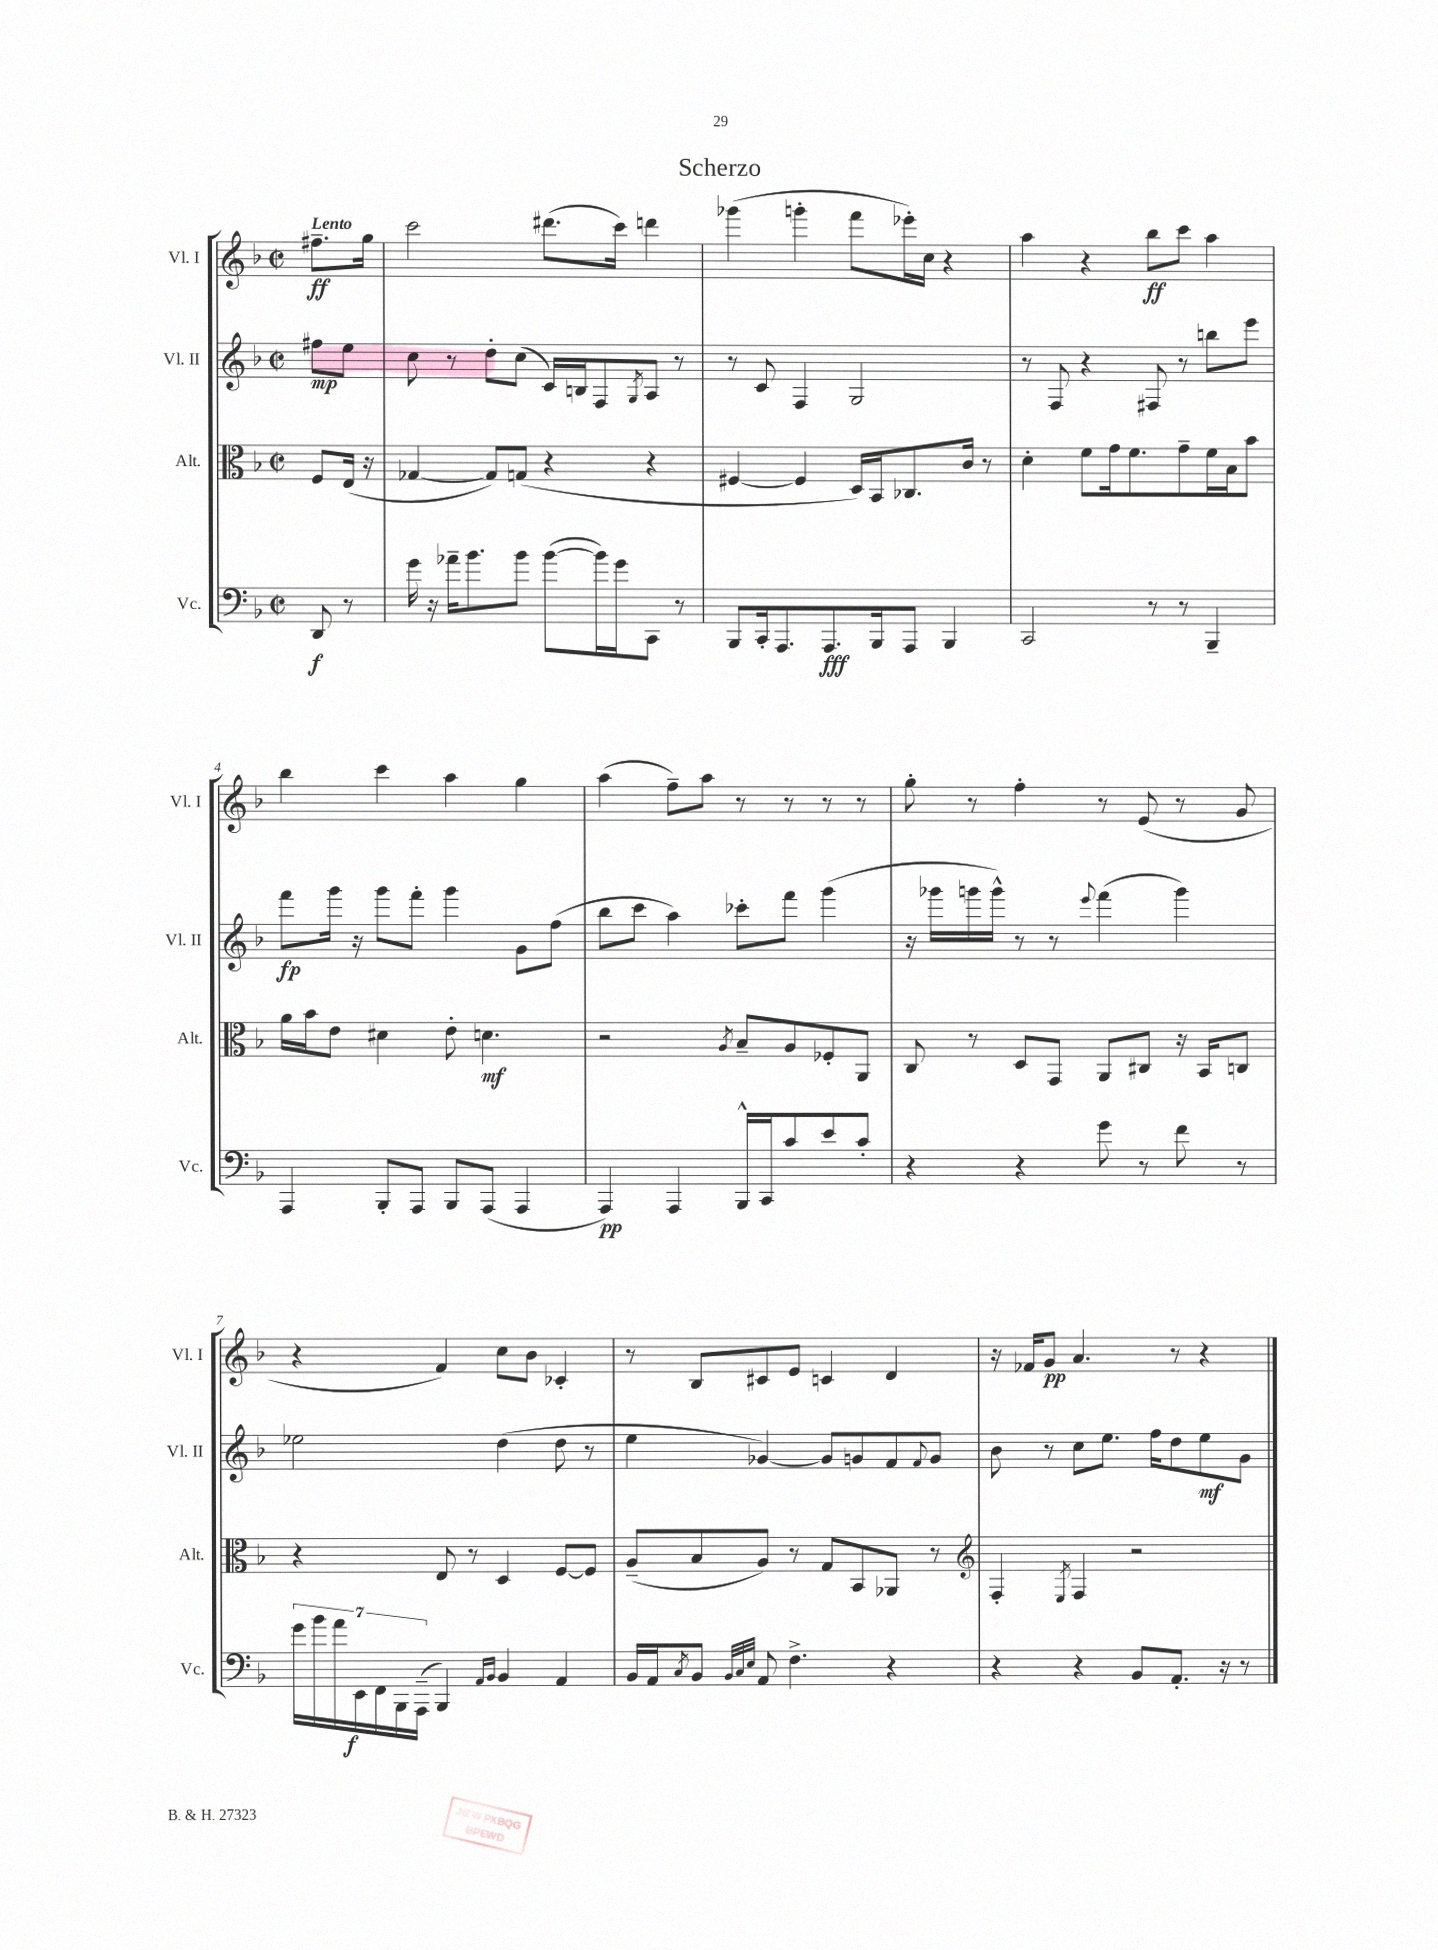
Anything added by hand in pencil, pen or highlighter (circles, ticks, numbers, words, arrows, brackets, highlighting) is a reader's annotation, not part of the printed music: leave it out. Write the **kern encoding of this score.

**kern	**dynam	**kern	**dynam	**kern	**dynam	**kern	**dynam
*part4	*part4	*part3	*part3	*part2	*part2	*part1	*part1
*staff4	*staff4	*staff3	*staff3	*staff2	*staff2	*staff1	*staff1
*I"Vc.	*	*I"Alt.	*	*I"Vl. II	*	*I"Vl. I	*
*I'Vc.	*	*I'Alt.	*	*I'Vl. II	*	*I'Vl. I	*
*clefF4	*	*clefC3	*	*clefG2	*	*clefG2	*
*k[b-]	*	*k[b-]	*	*k[b-]	*	*k[b-]	*
*M2/2	*	*M2/2	*	*M2/2	*	*M2/2	*
*met(c|)	*	*met(c|)	*	*met(c|)	*	*met(c|)	*
=	=	=	=	=	=	=	=
!	!	!	!	!	!	!LO:TX:a:B:t=Lento	!
8DD/	f	8F/L	.	8ff#X\L	mp	8.ff#X~\L	ff
8r	.	(16E/Jk	.	8ee\J	.	.	.
.	.	16r	.	.	.	16gg\Jk	.
=1	=1	=1	=1	=1	=1	=1	=1
16g\	.	[4G-X/	.	8cc\	.	2ccc\	.
16r	.	.	.	.	.	.	.
16a-X~\KL	.	.	.	8r	.	.	.
8.b-\	.	.	.	.	.	.	.
.	.	8G-/L])	.	8dd'\L	.	.	.
8b-\J	.	(8Gn/J	.	(8cc\J	.	.	.
([8b-\L	.	4r	.	16c/LL)	.	(8.ddd#X\L	.
.	.	.	.	16Bn/J	.	.	.
16b-\L])	.	.	.	8F/	.	.	.
16g\J	.	.	.	.	.	16ccc\Jk)	.
.	.	.	.	8qG/	.	.	.
8CC\J	.	4r	.	8A/J	.	4dddn\	.
8r	.	.	.	8r	.	.	.
=2	=2	=2	=2	=2	=2	=2	=2
8BBB-/L	.	[4F#X/	.	8r	.	(4ggg-X\	.
16CC'/k	.	.	.	8c/	.	.	.
8.AAA/	.	.	.	.	.	.	.
.	.	4F#/]	.	4F/	.	4gggn'\	.
8.AAA/	fff	.	.	.	.	.	.
.	.	16D/LL)	.	2G/	.	8fff\L	.
16BBB-/k	.	16BB-/J	.	.	.	.	.
8AAA/J	.	8.C-X/	.	.	.	16eee-X'\L)	.
.	.	.	.	.	.	16cc\JJ	.
4BBB-/	.	.	.	.	.	4r	.
.	.	16c/Jk	.	.	.	.	.
.	.	8r	.	.	.	.	.
=3	=3	=3	=3	=3	=3	=3	=3
2CC/	.	4d'\	.	8r	.	4aa\	.
.	.	.	.	8F/	.	.	.
.	.	8f\L	.	4r	.	4r	.
.	.	16g\k	.	.	.	.	.
.	.	8.f\	.	.	.	.	.
8r	.	.	.	8F#X/	.	8bb-\L	ff
8r	.	8g~\	.	8r	.	8ccc\J	.
4BBB-~/	.	16f\L	.	8bbn\L	.	4aa\	.
.	.	16B-\J	.	.	.	.	.
.	.	8b-\J	.	8eee\J	.	.	.
!!LO:LB:g=z
=4	=4	=4	=4	=4	=4	=4	=4
4AAA/	.	16a\LL	.	8fff\L	fp	4bb-\	.
.	.	16b-\J	.	.	.	.	.
.	.	8e\J	.	16ggg\Jk	.	.	.
.	.	.	.	16r	.	.	.
8BBB-'/L	.	4d#X\	.	8ggg\L	.	4ccc\	.
8AAA/J	.	.	.	8fff'\J	.	.	.
8BBB-/L	.	8e'\	.	4ggg\	.	4aa\	.
(8AAA/J	.	4.dn\	mf	.	.	.	.
4AAA/	.	.	.	8g\L	.	4gg\	.
.	.	.	.	(8ff\J	.	.	.
=5	=5	=5	=5	=5	=5	=5	=5
4AAA/)	pp	2r	.	8bb-\L	.	(4aa\	.
.	.	.	.	8ccc\J	.	.	.
4AAA/	.	.	.	4aa\)	.	8ff~\L)	.
.	.	.	.	.	.	8aa\J	.
.	.	8qA/	.	.	.	.	.
16BBB-^^/LL	.	8B-~/L	.	8ccc-X'\L	.	8r	.
16CC/J	.	.	.	.	.	.	.
8c/	.	8A/	.	8fff\J	.	8r	.
8e/	.	8F-X'/	.	(4ggg\	.	8r	.
8c'/J	.	8AA/J	.	.	.	8r	.
=6	=6	=6	=6	=6	=6	=6	=6
4r	.	8C/	.	16r	.	8gg'\	.
.	.	.	.	16ggg-X\LL	.	.	.
.	.	8r	.	16gggn\	.	8r	.
.	.	.	.	16ggg^^\JJ)	.	.	.
4r	.	8D/L	.	8r	.	4ff'\	.
.	.	8GG/J	.	8r	.	.	.
.	.	.	.	8qqeee/	.	.	.
8g\	.	8AA/L	.	(4fff\	.	8r	.
8r	.	8C#X/J	.	.	.	(8e/	.
8f\	.	16r	.	4ggg\)	.	8r	.
.	.	16BB-/KL	.	.	.	.	.
8r	.	8Cn/J	.	.	.	8g/	.
!!LO:LB:g=z
=7	=7	=7	=7	=7	=7	=7	=7
28g\LL	.	4r	.	2ee-X\	.	4r	.
28b-\	.	.	.	.	.	.	.
28a\	.	.	.	.	.	.	.
28EE\	f	.	.	.	.	.	.
28FF\	.	.	.	.	.	.	.
28BBB-\	.	.	.	.	.	.	.
(28AAA~\JJ	.	.	.	.	.	.	.
4BBB-/)	.	8E/	.	.	.	4f/)	.
.	.	8r	.	.	.	.	.
16qqAA/LL	.	.	.	.	.	.	.
16qqBB-/JJ	.	.	.	.	.	.	.
4BB-/	.	4D/	.	(4dd\	.	8cc\L	.
.	.	.	.	.	.	8b-\J	.
4AA/	.	[8F/L	.	8dd\	.	4c-X'/	.
.	.	8F/J]	.	8r	.	.	.
=8	=8	=8	=8	=8	=8	=8	=8
16BB-/LL	.	(8A~/L	.	4ee\	.	8r	.
16AA/J	.	.	.	.	.	.	.
8qC/	.	.	.	.	.	.	.
8BB-/J	.	8B-/	.	.	.	8B-/L	.
32qqBB-/LLL	.	.	.	.	.	.	.
32qqC/	.	.	.	.	.	.	.
32qqE/JJJ	.	.	.	.	.	.	.
8AA/	.	8A/J)	.	[4g-X/)	.	8c#X/	.
4.F^\	.	8r	.	.	.	8e/J	.
.	.	8G/L	.	8g-/L]	.	4cn/	.
.	.	8BB-/	.	8gn/	.	.	.
4r	.	8AA-X/J	.	8f/	.	4d/	.
.	.	.	.	8qqf/	.	.	.
.	.	8r	.	8g/J	.	.	.
=9	=9	=9	=9	=9	=9	=9	=9
*	*	*clefG2	*	*	*	*	*
4r	.	4F'/	.	8b-\	.	16r	.
.	.	.	.	.	.	16f-X/KL	.
.	.	.	.	8r	.	8g/J	pp
.	.	8qE/	.	.	.	.	.
4r	.	4F/	.	8cc\L	.	4.a/	.
.	.	.	.	8.ee\J	.	.	.
8BB-/L	.	2r	.	.	.	.	.
.	.	.	.	16ff\KL	.	.	.
8.AA'/J	.	.	.	8dd\	.	8r	.
.	.	.	.	8ee\	mf	4r	.
16r	.	.	.	.	.	.	.
8r	.	.	.	8g\J	.	.	.
==	==	==	==	==	==	==	==
*-	*-	*-	*-	*-	*-	*-	*-
